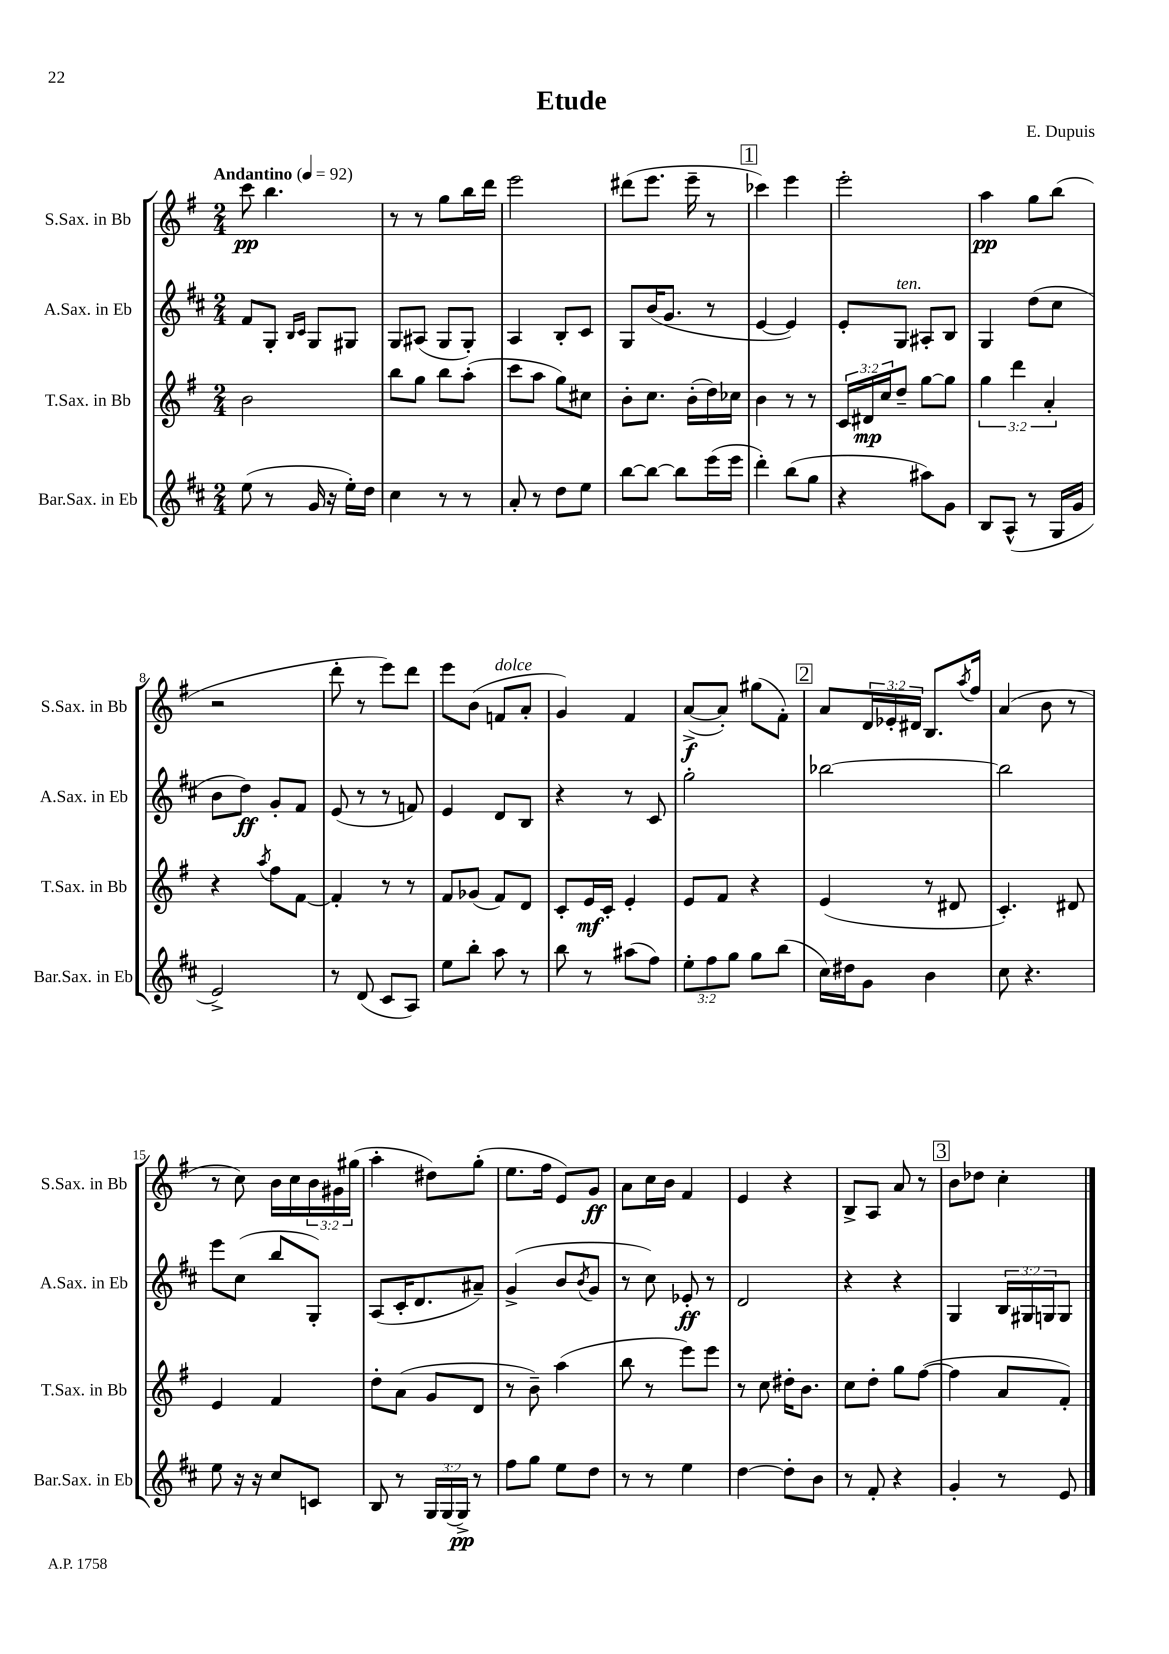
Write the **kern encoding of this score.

**kern	**kern	**kern	**kern
*staff4	*staff3	*staff2	*staff1
*clefG2	*clefG2	*clefG2	*clefG2
*k[f#c#]	*k[f#]	*k[f#c#]	*k[f#]
*M2/4	*M2/4	*M2/4	*M2/4
*MM92	*MM92	*MM92	*MM92
(8ee\	2b\	8f#/L	8ccc\
8r	.	8G'/J	4.bb\
.	.	16qqB/LL	.
.	.	16qqc#/JJ	.
16g/	.	8G/L	.
16r	.	.	.
16ee'\LL)	.	8G#/J	.
16dd\JJ	.	.	.
=	=	=	=
4cc#\	8bb\L	8G/L	8r
.	8gg\J	(8A#/J	8r
8r	8bb\L	8G/L	8gg\L
8r	(8aa'\J	8G'/J)	16bb\L
.	.	.	16ddd\JJ
=	=	=	=
8a'/	8ccc\L	4A/	2eee\
8r	8aa\J	.	.
8dd\L	8gg\L)	8B'/L	.
8ee\J	8cc#\J	8c#/J	.
=	=	=	=
[8bb\L	8b'\L	8G/L	(8ddd#\L
8bb\_J	8.cc\J	(16b/K	8.eee\J
.	.	8.g/J	.
8bb\]L	.	.	.
.	(16b'\LL	.	16eee~\
(16eee\L	16dd\)	8r	8r
16eee\JJ	16cc-\JJ	.	.
=	=	=	=
4ddd'\)	4b\	[4e/	4ccc-\)
(8bb\L	8r	4e/])	4eee\
8gg\J	8r	.	.
=	=	=	=
4r	24c/LL	8e'/L	2eee'\
.	24d#/	.	.
.	24cc/J	.	.
.	8dd~/J	8G/J	.
8aa#\L)	[8gg\L	8A#'/L	.
8g\J	8gg\]J	8B/J	.
=	=	=	=
8B/L	6gg\	4G/	4aa\
(8A^^/J	.	.	.
.	6ddd\	.	.
8r	.	(8dd\L	8gg\L
.	6a'/	.	.
16G/LL	.	8cc#\J	(8bb\J
16g/JJ	.	.	.
=	=	=	=
2e^/)	4r	8b\L	2r
.	.	8dd\J)	.
.	8qaa/	.	.
.	8ff#\L	8g'/L	.
.	[8f#\J	8f#/J	.
=	=	=	=
8r	4f#'/]	(8e/	8ddd'\
(8d/	.	8r	8r
8c#/L	8r	8r	8eee\L)
8A/J)	8r	8f/)	8ddd\J
=	=	=	=
8ee\L	8f#/L	4e/	8eee\L
8bb'\J	(8g-/J	.	(8b\J
8aa\	8f#/L)	8d/L	8f/L
8r	8d/J	8B/J	8a'/J
=	=	=	=
8bb\	8c'/L	4r	4g/)
8r	16e/L	.	.
.	16c'/JJ	.	.
(8aa#\L	4e'/	8r	4f#/
8ff#\J)	.	8c#/	.
=	=	=	=
12ee'\L	8e/L	2gg'\	([8a^/L
12ff#\	.	.	.
.	8f#/J	.	8a'/]J)
12gg\J	.	.	.
8gg\L	4r	.	(8gg#\L
(8bb\J	.	.	8f#'\J)
=	=	=	=
16cc#\LL)	(4e/	[2bb-\	8a/L
16dd#\J	.	.	.
8g\J	.	.	24d/L
.	.	.	24e-'/
.	.	.	24d#/JJ
4b\	8r	.	8.B/L
.	8d#/	.	.
.	.	.	8qaa/
.	.	.	16ff#/Jk
=	=	=	=
8cc#\	4.c'/)	2bb-\]	(4a/
4.r	.	.	.
.	.	.	8b\
.	8d#/	.	8r
=	=	=	=
8ee\	4e/	8eee\L	8r
16r	.	(8cc#\J	8cc\)
16r	.	.	.
8cc#/L	4f#/	8bb/L	16b\LL
.	.	.	16cc\
8c/J	.	8G'/J)	24b\
.	.	.	24g#\
.	.	.	(24gg#\JJ
=	=	=	=
8B/	8dd'\L	(8A/L	4aa'\
8r	(8a\J	16c#'/K	.
.	.	8.d/	.
24G/LL	8g/L	.	8dd#\L)
(24G/	.	.	.
24G^/JJ)	.	.	.
8r	8d/J	8a#~/J)	(8gg'\J
=	=	=	=
8ff#\L	8r	(4g^/	8.ee\L
8gg\J	8b~\)	.	.
.	.	.	16ff#\Jk
8ee\L	(4aa\	8b/L	8e/L)
.	.	8qb/	.
8dd\J	.	8g/J	8g/J
=	=	=	=
8r	8bb\	8r	8a\L
8r	8r	8cc#\)	16cc\L
.	.	.	16b\JJ
4ee\	8eee\L)	8e-'/	4f#/
.	8eee\J	8r	.
=	=	=	=
[4dd\	8r	2d/	4e/
.	8cc\	.	.
8dd'\]L	16dd#'\LK	.	4r
.	8.b\J	.	.
8b\J	.	.	.
=	=	=	=
8r	8cc\L	4r	8B^/L
8f#'/	8dd'\J	.	8A/J
4r	8gg\L	4r	8a/
.	([8ff#\J	.	8r
=	=	=	=
4g'/	4ff#\]	4G/	8b\L
.	.	.	8dd-\J
8r	8a/L	24B/LL	4cc'\
.	.	24G#/	.
.	.	24G/J	.
8e/	8f#'/J)	8G/J	.
==	==	==	==
*-	*-	*-	*-
